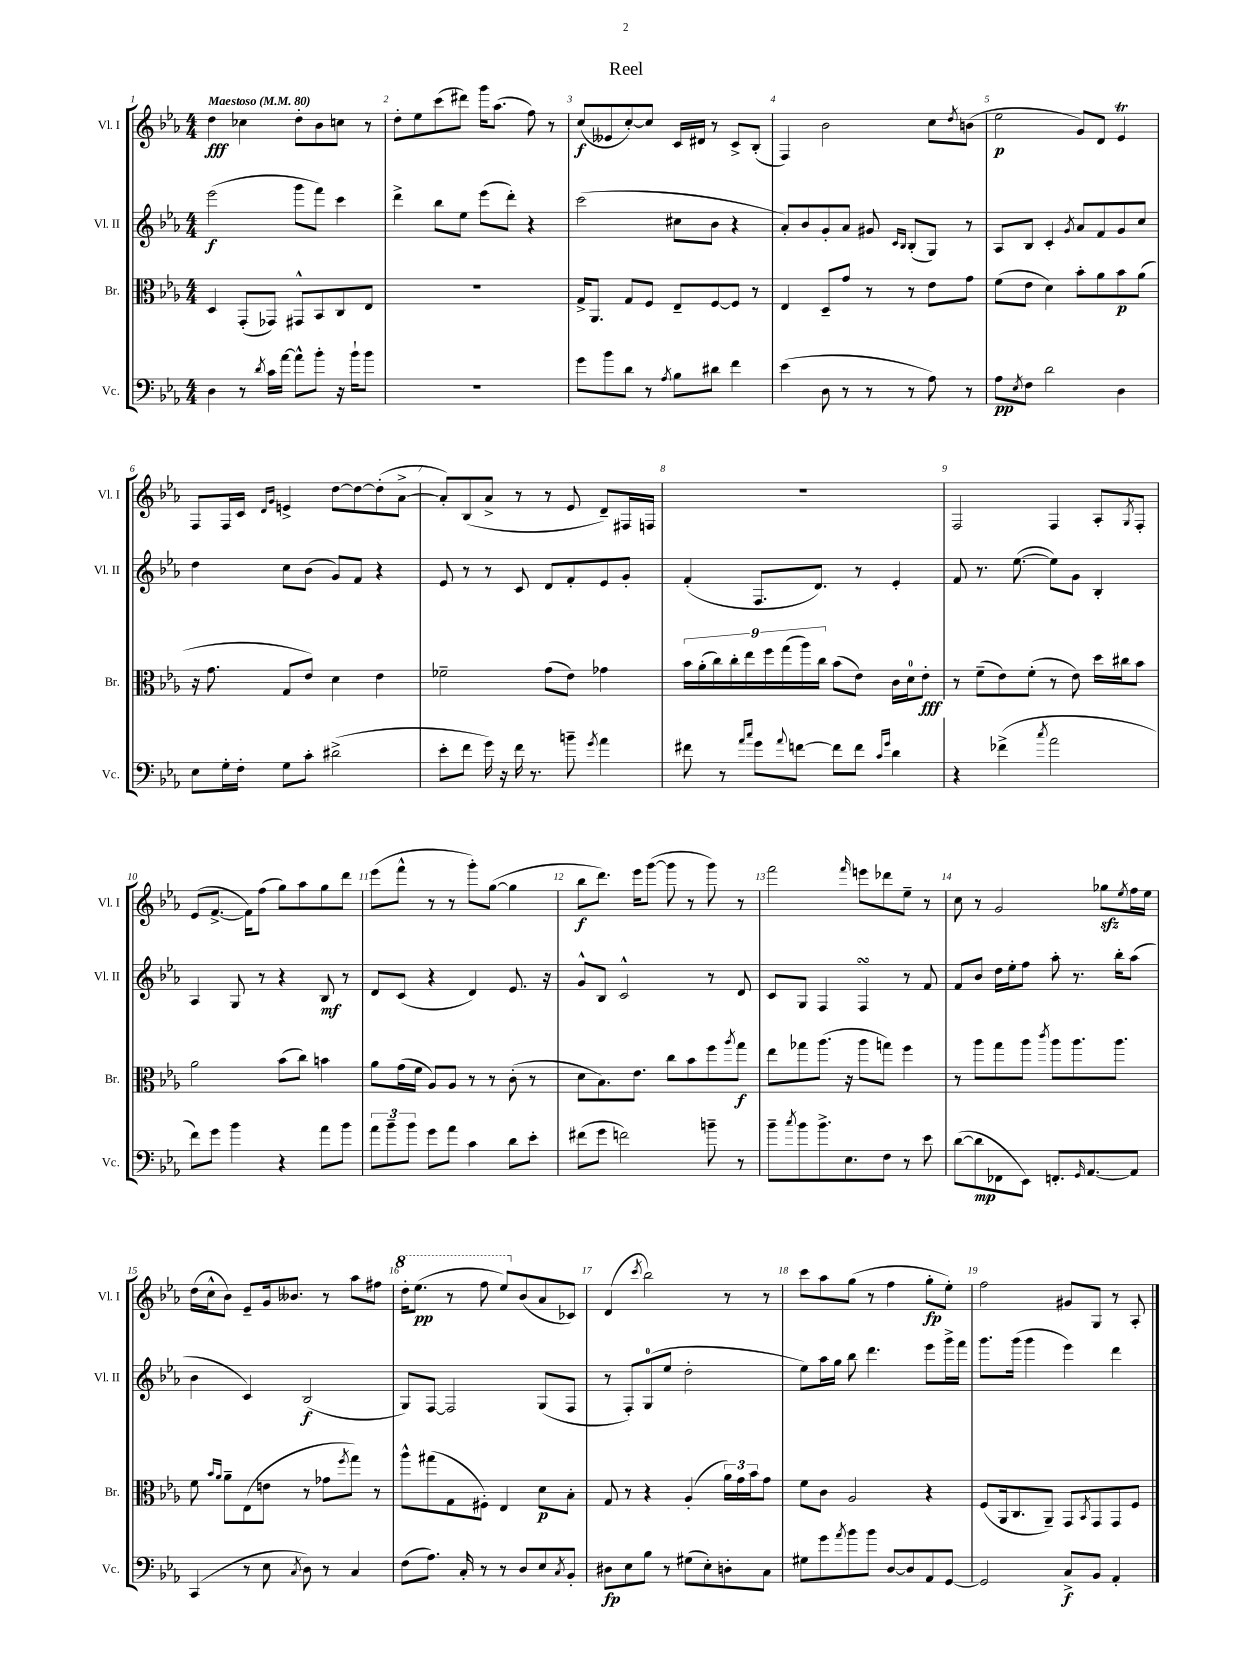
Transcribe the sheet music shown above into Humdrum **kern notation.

**kern	**kern	**kern	**kern
*staff4	*staff3	*staff2	*staff1
*clefF4	*clefC3	*clefG2	*clefG2
*k[b-e-a-]	*k[b-e-a-]	*k[b-e-a-]	*k[b-e-a-]
*M4/4	*M4/4	*M4/4	*M4/4
*MM80	*MM80	*MM80	*MM80
4D	4D	(2eee-	4dd
8r	(8GG'	.	4cc-
8qd	.	.	.
16c	8GG-)	.	.
[16a-	.	.	.
8a-^^]	8GG#^^	8ggg	8dd'
8b-'	8BB-	8fff)	8b-
16r	8C	4ccc	8cc
16b-`	.	.	.
8b-	8E-	.	8r
=	=	=	=
1r	1r	4ddd^	8dd'
.	.	.	8ee-
.	.	8bb-	(8ccc
.	.	8ee-	8ddd#)
.	.	(8eee-	16ggg
.	.	.	(8.aa-
.	.	8ddd')	.
.	.	4r	8ff)
.	.	.	8r
=	=	=	=
8g	16G^	(2ccc	(8cc
.	8.AA-	.	.
8b-	.	.	8e--
8d	8G	.	[8cc')
8r	8F	.	8cc]
8qA-	.	.	.
8B-	8E-~	8cc#	16c
.	.	.	16d#
8d#	[8F	8b-	8r
4f	8F]	4r	8c^
.	8r	.	(8B-'
=	=	=	=
(4e-	4E-	8a-')	4F)
.	.	8b-	.
8D	8D~	8g'	2b-
8r	8g	8a-	.
8r	8r	8g#	.
.	.	16qqc	.
.	.	16qqB-	.
8r	8r	(8B-'	.
8A-)	8e-	8G)	8cc
.	.	.	8qdd
8r	8g	8r	(8b
=	=	=	=
8A-	(8f	8A-	2ee-
8qE-	.	.	.
8F	8e-	8B-	.
2d	4d)	4c'	.
.	.	8qg	.
.	8b-'	8a-	8g)
.	8a-	8f	8d
4D	8b-	8g	4e-
.	(8a-	8cc	.
=	=	=	=
8E-	16r	4dd	8F
.	8.g	.	.
16G'	.	.	16F
16F'	.	.	16c
.	.	.	16qqd
.	.	.	16qqg
8G	8G	8cc	4e^
8c'	8e-)	(8b-	.
(2d#^	4d	8g)	[8dd
.	.	8f	8dd_
.	4e-	4r	(8dd']
.	.	.	[8a-^
=	=	=	=
8e-'	2f-~	8e-	8a-'])
8f	.	8r	(8B-
16g)	.	8r	8a-^
16r	.	.	.
16f	.	8c	8r
8.r	.	.	.
.	(8g	8d	8r
8b~	8e-)	8f'	8e-
8qg	.	.	.
4a-	4g-	8e-	8d~)
.	.	8g'	16F#
.	.	.	16F
=	=	=	=
8f#	18b-	(4f'	1r
.	(18a-'	.	.
.	18cc)	.	.
8r	.	.	.
.	18cc'	.	.
.	18ee-	.	.
16qqa-	.	.	.
16qqcc	.	.	.
8g	.	8.F	.
.	18ff	.	.
.	(18gg	.	.
8qqa-	.	.	.
[8f	.	.	.
.	18aa-)	.	.
.	.	8.d)	.
.	18cc	.	.
8f]	(8b-	.	.
8f	8e-)	8r	.
16qqc	.	.	.
16qqg	.	.	.
4d	16c	4e-'	.
.	16d	.	.
.	8e-'	.	.
=	=	=	=
4r	8r	8f	2F
.	(8f~	8.r	.
(4f-^	8e-)	.	.
.	.	([8.ee-	.
.	(8f'	.	.
8qcc	.	.	.
2a-	8r	8ee-])	4F
.	8e-)	8g	.
.	16dd	4B-'	8A-'
.	16cc#	.	.
.	.	.	8qG
.	8b-	.	8F'
=	=	=	=
8f)	2a-	4A-	(8e-
8g	.	.	[8.f^
4b-	.	8G	.
.	.	.	16f])
.	.	8r	(8ff
4r	(8b-	4r	8gg)
.	8cc)	.	8aa-
8a-	4b	8B-	8gg
8b-	.	8r	8ddd
=	=	=	=
12a-	8a-	8d	(8eee-
12b-~	.	.	.
.	(16g	(8c	8fff^^
12b-	.	.	.
.	16f	.	.
8g	8A-)	4r	8r
8a-	8A-	.	8r
4c	8r	4d)	8ggg')
.	8r	.	([8gg
8d	(8c'	8.e-	4gg]
8e-'	8r	.	.
.	.	16r	.
=	=	=	=
(8f#	8d	8g^^	8bb-
8g	8.B-)	8B-	8.ddd)
2f)	.	2c^^	.
.	8.e-	.	16eee-
.	.	.	([8ggg
.	8cc	.	8ggg]
.	8b-	.	8r
8b~	8ff	8r	8ggg)
.	8qaa-	.	.
8r	8gg	8d	8r
=	=	=	=
8b-~	8ee-	8c	2fff
8qcc	.	.	.
8b-	8gg-	8G	.
8.b-^	(8.aa-	4F	.
8.E-	16r	.	.
.	.	.	16qqfff
.	8aa-	4F	8eee
8F	8gg)	.	8ddd-
8r	4ff	8r	8ee-~
8e-	.	8f	8r
=	=	=	=
([8d	8r	8f	8cc
8d]	8aa-	8b-	8r
8FF-	8gg	16dd	2g
.	.	16ee-'	.
8EE-)	8aa-	8ff	.
.	8qccc	.	.
8.FF'	8aa-	8aa-'	.
.	8.aa-	8.r	.
16qqGG	.	.	.
[8.AA-	.	.	.
.	.	.	8gg-
.	8.aa-	16bb-'	.
.	.	.	8qee-
8AA-]	.	(8aa-	16ff
.	.	.	16ee-
=	=	=	=
(4CC	8f	4b-	(16dd
.	.	.	16cc^^
.	16qqb-	.	.
.	16qqa-	.	.
.	8a-~	.	8b-)
8r	(8E-	4c)	8e-~
8E-	8e	.	16g
.	.	.	8.b--
8qC	.	.	.
8D)	8r	(2B-	.
8r	8g-	.	8r
.	8qff	.	.
4C	8gg)	.	8aa-
.	8r	.	8ff#
=	=	=	=
(8F	8aa-^^	8G)	16ddd'
.	.	.	(8.eee-
8.A-)	(8gg#	[8F	.
.	8G	2F]	8r
16C'	.	.	.
8r	8F#')	.	8fff
8r	4E-	.	8eee-)
8D	.	.	(8b-
8E-	8d	(8G	8a-
8qC	.	.	.
8BB-'	8B-'	8F	8c-)
=	=	=	=
8D#	8G	8r	(4d
8E-	8r	8F')	.
.	.	.	8qccc
8B-	4r	(8G	2bb-)
8r	.	8ee-	.
(8G#	(4A-'	2dd'	.
8E-')	.	.	.
8D'	24a-)	.	8r
.	24g	.	.
.	24b-	.	.
8C	8g	.	8r
=	=	=	=
8G#	8f	8ee-)	8ccc
8g	8c	16aa-	8aa-
.	.	16gg	.
8qa-	.	.	.
8b-	2A-	8bb-	(8gg
8b-	.	4.ddd	8r
[8D	.	.	4ff
8D]	.	.	.
8AA-	4r	8eee-	8gg'
[8GG	.	16ggg^	8ee-')
.	.	16fff	.
=	=	=	=
2GG]	(8F	8.ggg	2ff
.	16AA-	.	.
.	8.C	(16ggg	.
.	.	4ggg	.
.	8AA-~)	.	.
8C^	8GG	4eee-)	8g#
.	8qBB-	.	.
8BB-	8GG	.	8G
4AA-'	8GG	4ddd	8r
.	8F	.	8A-'
==	==	==	==
*-	*-	*-	*-
